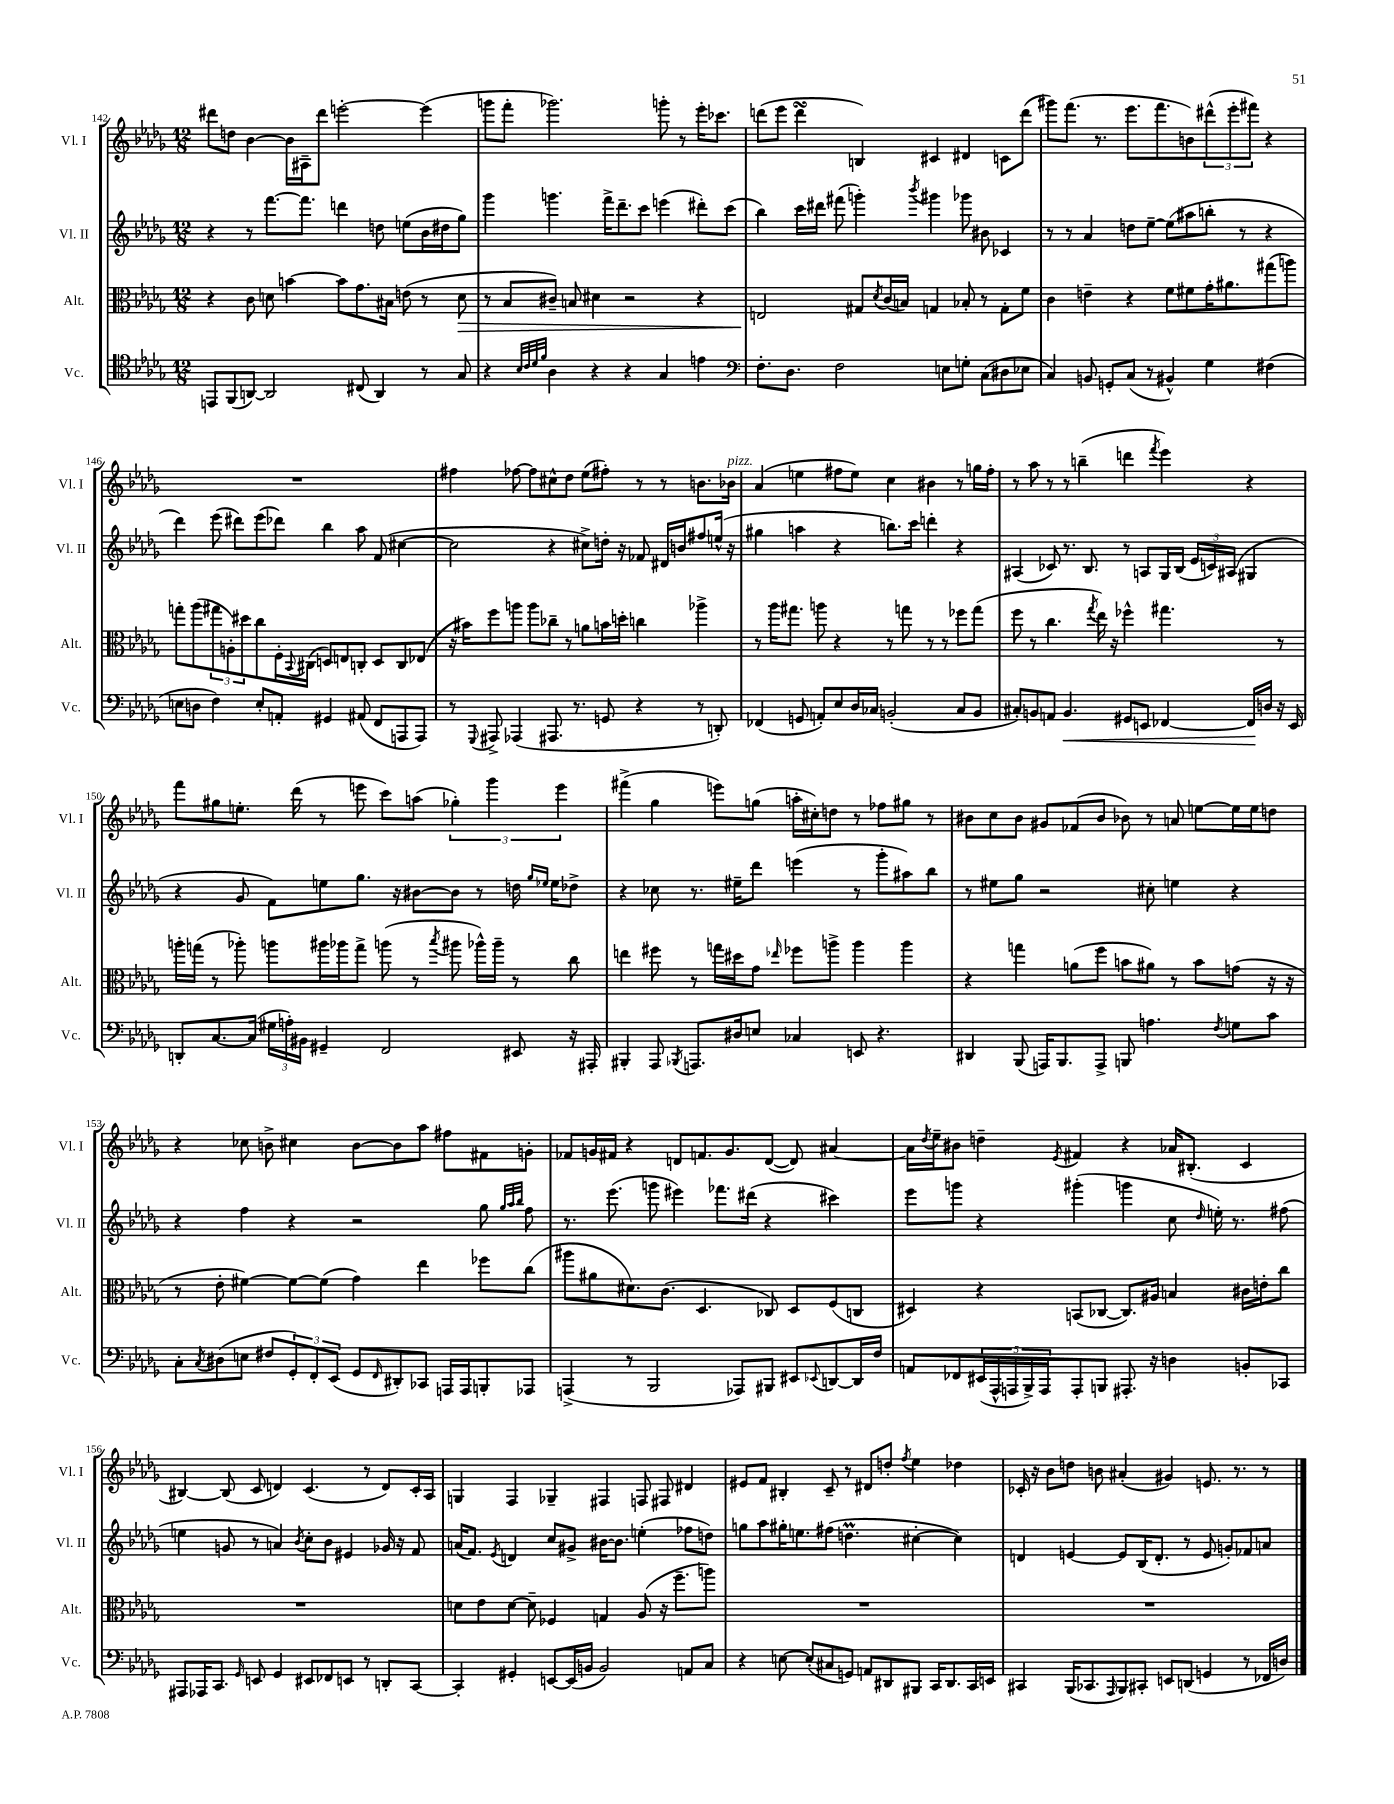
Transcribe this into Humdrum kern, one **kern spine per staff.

**kern	**kern	**kern	**kern
*staff4	*staff3	*staff2	*staff1
*clefC4	*clefC3	*clefG2	*clefG2
*k[b-e-a-d-g-]	*k[b-e-a-d-g-]	*k[b-e-a-d-g-]	*k[b-e-a-d-g-]
*M12/8	*M12/8	*M12/8	*M12/8
8EE	4r	4r	8ddd#
(8FF	.	.	8dd
[8AA)	8c	8r	[4b-
2AA]	8d	[8.fff	.
.	[4b	.	16b-]
.	.	8.fff]	16A#~
.	.	.	8ddd#
.	8b]	4ddd	[2eee'
(8C#	8.g-	.	.
4AA)	.	8dd	.
.	16B#	.	.
.	(8e	(8ee	.
8r	8r	16b-	(4eee]
.	.	16dd#	.
8G-	8d	8gg-)	.
=	=	=	=
4r	8r	4ggg-	8ggg
.	8B-	.	8fff'
32qqB-	.	.	.
32qqc	.	.	.
32qqd-	.	.	.
32qqf	.	.	.
4A-	8c#~)	4.ggg	2.ggg-)
.	8B	.	.
4r	4d#	.	.
.	.	16fff^	.
.	.	8.ddd-~	.
4r	2r	.	.
.	.	8ccc	.
4G-	.	(4eee	8ggg'
.	.	.	8r
4e	4r	8ddd#')	16eee-'
.	.	.	8.ccc-
.	.	(8ccc	.
=	=	=	=
*clefF4	*	*	*
8.F'	2E	4bb-)	(8ddd
.	.	.	8eee-
8.D-	.	.	.
.	.	16ccc	4ddd
.	.	16ddd#	.
2F	.	(8fff#	.
.	8G#	4ggg')	4B)
.	8qd-	.	.
.	(16c	.	.
.	16B)	.	.
.	.	8qbbb-	.
.	4G	4ggg#	4c#
8E	.	.	.
8G'	8B-'	8ggg-	4d#
(8C	8r	8b#	.
8D#	8G'	4c-	8c
8E-	8f	.	(8ddd
=	=	=	=
4C)	4c	8r	8ggg#)
.	.	8r	(8.fff
8BB	4e~	4a-	.
.	.	.	8.r
8GG'	.	.	.
(8C	4r	8dd	8.eee-
8r	.	[8ee-~	.
.	.	.	8.fff
4BB#^^)	8f	(8ee-]	.
.	8f#	8aa#	8b)
4G-	16g-'	8bb'	(12ddd#^^
.	8.a#	.	.
.	.	.	12eee-'
.	.	8r	.
.	.	.	12fff#)
(4F#	(8gg#	4r	4r
.	8aa)	.	.
=	=	=	=
8E	8gg'	4ddd-)	1.r
8D	(8aa-	.	.
4F)	12gg#	(8eee-	.
.	12A')	.	.
.	.	8ddd#)	.
.	12dd#	.	.
8E'	8cc	(8eee-	.
8AA'	16F'	8ddd-)	.
.	8qqBB-	.	.
.	(16C#	.	.
4GG#	8D)	4bb-	.
.	8E	.	.
(8AA#	8C'	8aa-	.
8FF	8D	(8f	.
8AAA	8C	[4cc#	.
8AAA)	(8E-	.	.
=	=	=	=
8r	16r	2cc#]	4ff#
.	16b#)	.	.
8qqGGG-	.	.	.
8AAA#^	8ff	.	.
(4AAA-	8aa	.	[8ff-
.	8aa	.	8ff-]
8.AAA#	8cc-~	4r	8cc#^^
.	8r	.	8dd-
8.r	.	.	.
.	8a	8cc#^)	(8ee-
8GG	16b	16dd'	8ff#')
.	16dd'	16r	.
4r	4cc	8f-	8r
.	.	16d#	8r
.	.	16b	.
8r	4aa-^	8ff#	8.b
8DD')	.	(16ee^^	.
.	.	16r	16b-
=	=	=	=
(4FF-	8r	4gg#	(4a-
.	16aa-	.	.
.	8.gg#	.	.
8GG	.	4aa	4ee
8AA')	8aa	.	.
8E-	4r	4r	8ff#
16D-	.	.	8ee)
16C-	.	.	.
(2BB'	8r	8.bb)	4cc
.	8gg	.	.
.	.	16ccc	.
.	8r	4ddd'	4b#
.	8r	.	.
8C-	8ff-	4r	8r
8BB	(8gg	.	16gg
.	.	.	16ff#'
=	=	=	=
8C#')	8ff	(4A#	8r
8BB	8r	.	8aa-
8AA	4.cc	8c-)	8r
4.BB	.	8.r	8r
.	.	.	(4bb~
.	.	8.B-	.
.	8qgg-	.	.
.	16ee-)	.	.
.	16r	.	.
8GG#	4ff-^^	8r	4ddd
8EE	.	8A	.
.	.	.	8qfff
[4FF-	4.gg#	16G-	4eee-)
.	.	(16B-	.
.	.	24e-	.
.	.	24c)	.
.	.	(24A#	.
16FF-]	.	4G#	4r
16D	.	.	.
16r	8r	.	.
16EE	.	.	.
=	=	=	=
8DD'	16aa'	4r	8fff
.	(16gg	.	.
[8.C	8r	.	8gg#
.	8aa-')	8g-	8.ee'
(16C]	.	.	.
24G#	8aa	8f)	.
24A')	.	.	.
.	.	.	(16ddd-
24BB#	.	.	.
4GG#~	16aa#	8ee	8r
.	16aa-	.	.
.	8gg^	8.gg-	8eee
2FF	(8aa	.	8ccc)
.	.	16r	.
.	8r	[8b#	(8aa
.	8qbb-	.	.
.	8aa#	8b#]	6gg-')
.	16aa-^^)	8r	.
.	.	.	6ggg-
.	16aa-~	.	.
8EE#	8r	16dd	.
.	.	16qqgg-	.
.	.	16qqee-	.
.	.	16ee-	.
.	.	.	6eee
16r	8cc	8dd-^	.
16AAA#'	.	.	.
=	=	=	=
4BBB#'	4ee	4r	(4fff#^
8AAA-	8ff#	8cc-	4gg-
8qBBB-	.	.	.
8.AAA	8r	8.r	.
.	16gg	.	8eee)
16D#	16dd#	16ee#~	.
8E	8g-	8ddd-	(8gg
.	16qqee-	.	.
4C-	8ff-	(4eee	16aa'
.	.	.	16cc#')
.	8aa^	.	8dd
8EE	4aa	8r	8r
4.r	.	8ggg-'	8ff-
.	4aa	8aa#)	8gg#
.	.	8bb-	8r
=	=	=	=
4DD#	4r	8r	8b#
.	.	8ee#	8cc
(8BBB-	4gg	8gg-	8b#
16AAA)	.	2r	8g#
8.BBB-	.	.	.
.	(8a	.	(8f-
8AAA^	8ff	.	8b#
8BBB	8b	.	8b-)
4.A	8a#)	8cc#'	8r
.	8r	4ee	8a
.	8b	.	[8ee
8qF	.	.	.
8G	(8g	4r	16ee]
.	.	.	16ee
8c	16r	.	8dd
.	16r	.	.
=	=	=	=
8C'	8r	4r	4r
8qC	.	.	.
(8D#	8e-'	.	.
8E	[4f#)	4ff	8cc-
8F#	.	.	8b^
12GG-')	8f#_	4r	4cc#
12FF'	.	.	.
.	(8f#]	.	.
(12EE-	.	.	.
8GG-	4g-)	2r	[8b
16qqFF	.	.	.
8DD#')	.	.	8b]
8CC-	4ee-	.	8aa-
16AAA	.	.	8ff#
16AAA	.	.	.
8BBB'	8ff-	8gg-	8f#
.	.	32qqgg-	.
.	.	32qqaa-	.
.	.	32qqbb-	.
8AAA-	(8cc	8ff	8g'
=	=	=	=
(4AAA^	8aa#	8.r	8f-
.	8a#	.	16g
.	.	(8.eee-	16f#
8r	8.d#)	.	4r
2BBB-	.	8ggg	.
.	(8.c	.	.
.	.	4eee#)	8d
.	4.D-	.	8.f
.	.	8.fff-	.
.	.	.	8.g
8AAA-)	.	.	.
.	.	(16ddd#	.
8BBB#	8C-)	4r	([8d
8EE#	8D-	.	8d])
8qqEE-	.	.	.
[8DD	(8F	4ccc#)	[4a#
16DD]	8C	.	.
16F	.	.	.
=	=	=	=
8AA	4D#)	8eee-	16a#]
.	.	.	8qdd-
.	.	.	16ee-~
8FF-	.	8ggg	8b#
(20EE#	4r	4r	4dd~
20AAA-^^	.	.	.
20AAA	.	.	.
20BBB-^)	.	.	.
20AAA	.	.	.
.	.	.	8qe-
8AAA'	(8BB	(4ggg#'	4f#
8BBB	[8C-	.	.
8.AAA#'	8.C-])	4ggg	4r
16r	16A#	.	.
4D	4B	8cc	16a-
.	.	.	(8.B#'
.	.	16qqdd-	.
.	.	16ee')	.
.	.	8.r	.
8BB'	16c#	.	4c
.	16e'	.	.
8CC-	8cc	(8ff#	.
=	=	=	=
8AAA#	1.r	4ee	[4B#)
16AAA-	.	.	.
8.CC	.	.	.
.	.	8g	(8B#]
16qqGG-	.	.	.
8EE	.	8r	8c
4GG-	.	4a)	4d)
.	.	8qb-	.
8EE#	.	8cc'	(4.c
8FF-	.	8b-	.
8EE	.	4e#	.
8r	.	.	8r
8DD'	.	16g-	8d)
.	.	16r	.
[8CC	.	8f	16c'
.	.	.	16A-
=	=	=	=
4CC']	8d	(16a	4G
.	.	8.f)	.
.	8e-	.	.
.	.	8qe-	.
4GG#'	[8d	4d	4F
.	8d~]	.	.
[8EE	4F-	8cc	4G-~
(16EE]	.	8g#^	.
16BB	.	.	.
2BB)	4G	[16b#	4F#
.	.	8.b#]	.
.	(8A-	(4ee'	8F
.	16r	.	8F#
.	8.ff~	.	.
8AA	.	8ff-	4d#
8C	8aa)	8dd)	.
=	=	=	=
4r	1.r	8gg	8e#
.	.	8aa-	8f
[8E	.	16gg#'	4B#'
.	.	8.ee	.
(8E']	.	.	.
8C#	.	(8ff#	8c~
8GG)	.	4.dd	8r
8AA	.	.	8d#
8DD#	.	.	8dd'
.	.	.	8qff
8BBB#	.	[4cc#'	4ee-
16CC	.	.	.
8.DD#	.	.	.
.	.	4cc#])	4dd-
16CC	.	.	.
16EE	.	.	.
=	=	=	=
4CC#	1.r	4d	16c-'
.	.	.	16r
.	.	.	8b-
(16BBB-	.	[4e	8dd
8.CC-	.	.	.
.	.	.	8b
16qqAAA-	.	.	.
8BBB-)	.	8e]	(4a#'
8CC#'	.	(16B-	.
.	.	8.d'	.
8EE	.	.	4g#)
(8DD	.	8r	.
4GG	.	8e	8.e
.	.	8g')	.
.	.	.	8.r
8r	.	8f-	.
16FF-	.	8a	8r
16D)	.	.	.
==	==	==	==
*-	*-	*-	*-
